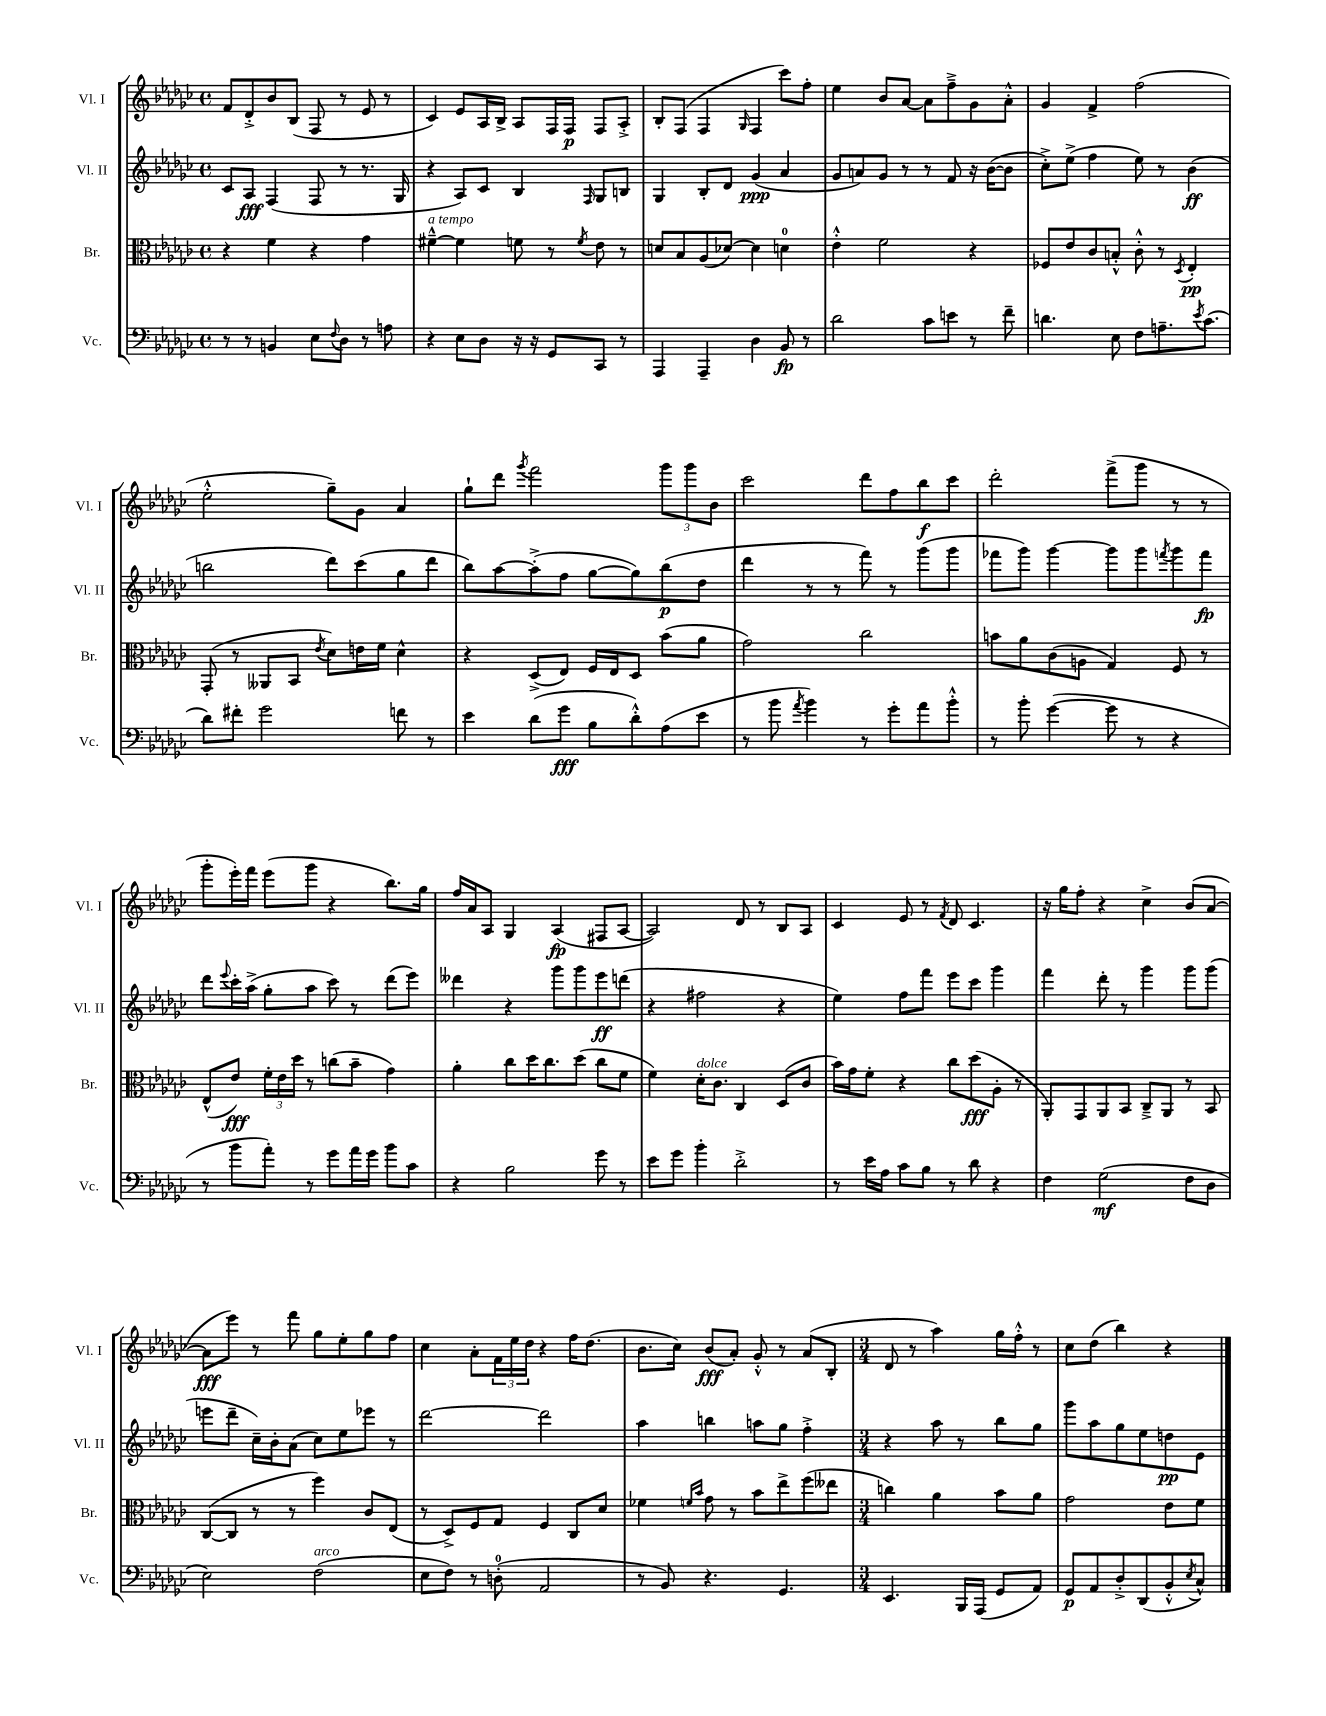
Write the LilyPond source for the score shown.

<<
\new StaffGroup <<
\new Staff = "s0" \with { instrumentName = "Vl. I" shortInstrumentName = "Vl. I" } {
    \clef treble \key ges \major \defaultTimeSignature \time 4/4
    f'8 des'8-.-> bes'8 bes8( f8 r8 ees'8 r8 |
    ces'4) ees'8 aes16 bes16-> aes8 f16 f16\p f8 aes8-.-> |
    bes8-. f8( f4 \grace { ges16 } f4 ces'''8) f''8-. |
    ees''4 bes'8 aes'8~ aes'8 f''8---> ges'8 aes'8-.-^ |
    ges'4 f'4-> f''2( |
    ees''2-.-^ ges''8--) ges'8 aes'4 |
    ges''8-! des'''8 \acciaccatura { ges'''8 } f'''2 \tuplet 3/2 { ges'''8 ges'''8 bes'8 } |
    ces'''2 des'''8 f''8 bes''8\f ces'''8 |
    des'''2-. f'''8->( ges'''8 r8 r8 |
    ges'''8-. ees'''16-.) f'''16 ees'''8( ges'''8 r4 bes''8.) ges''16 |
    f''16 aes'16 aes8 ges4 aes4\fp( fis8 aes8~ |
    aes2) des'8 r8 bes8 aes8 |
    ces'4 ees'8 r8 \acciaccatura { f'8 } des'8 ces'4. |
    r16 ges''16 f''8-. r4 ces''4-> bes'8( aes'8~ |
    aes'8\fff ees'''8) r8 f'''8 ges''8 ees''8-. ges''8 f''8 |
    ces''4 aes'8-. \tuplet 3/2 { f'16 ees''16 des''16 } r4 f''16 des''8.( |
    bes'8. ces''16) bes'8\fff( aes'8-.) ges'8-.-^ r8 aes'8( bes8-. |
    \numericTimeSignature \time 3/4 des'8 r8 aes''4) ges''16 f''16-.-^ r8 |
    ces''8 des''8( bes''4) r4 \bar "|." |
}
\new Staff = "s1" \with { instrumentName = "Vl. II" shortInstrumentName = "Vl. II" } {
    \clef treble \key ges \major \defaultTimeSignature \time 4/4
    ces'8 aes8\fff f4( f8 r8 r8. ges16 |
    r4 aes8) ces'8 bes4 \grace { f16 } ges8 b8 |
    ges4 bes8-. des'8 ges'4\ppp( aes'4 |
    ges'8 a'8) ges'8 r8 r8 f'8 r16 bes'16~( bes'8 |
    ces''8-.->) ees''8->( f''4 ees''8) r8 bes'4\ff( |
    b''2 des'''8) ces'''8( ges''8 des'''8 |
    bes''8) aes''8~ aes''8-.->( f''8 ges''8~ ges''8) bes''8\p( des''8 |
    des'''4 r8 r8 f'''8) r8 ges'''8( ges'''8 |
    fes'''8 ges'''8) ges'''4~ ges'''8 ges'''8 \acciaccatura { f'''8 } ges'''8 f'''8\fp |
    des'''8 \appoggiatura { ees'''8 } ces'''16-. aes''16->( ges''8-. aes''8 ces'''8) r8 des'''8( ees'''8) |
    deses'''4 r4 ges'''8 ges'''8 ees'''8\ff d'''8( |
    r4 fis''2 r4 |
    ees''4) f''8 f'''8 ees'''8 ces'''8 ges'''4 |
    f'''4 des'''8-. r8 ges'''4 ges'''8 ges'''8( |
    e'''8 des'''8-- ces''16--) bes'16-. aes'8( ces''8) ees''8 ees'''8 r8 |
    des'''2~ des'''2 |
    aes''4 b''4 a''8 ges''8 f''4-.-> |
    \numericTimeSignature \time 3/4 r4 aes''8 r8 bes''8 ges''8 |
    ges'''8 aes''8 ges''8 ees''8 d''8\pp ees'8 \bar "|." |
}
\new Staff = "s2" \with { instrumentName = "Br." shortInstrumentName = "Br." } {
    \clef alto \key ges \major \defaultTimeSignature \time 4/4
    r4 f'4 r4 ges'4 |
    fis'4~---^^\markup { \italic "a tempo" } fis'4 f'8 r8 \acciaccatura { f'8 } ees'8 r8 |
    d'8 bes8 aes8( des'8~) des'4 d'4-0 |
    ees'4-.-^ f'2 r4 |
    fes8 ees'8 ces'8 b8-.-^ ces'8-.-^ r8 \acciaccatura { des8 } ees4-.\pp |
    ges,8-.( r8 aeses,8 bes,8 \acciaccatura { ees'8 } des'8) e'16 f'16 des'4-^ |
    r4 des8->( ees8) f16 ees16 des8 bes'8( aes'8 |
    ges'2) ces''2 |
    b'8 aes'8 ces'8( a8 ges4) f8 r8 |
    ees8-^( ees'8\fff) \tuplet 3/2 { f'16-. ees'16 des''16 } r8 c''8( bes'8-- ges'4) |
    aes'4-. ces''8 des''16 ces''8. des''8( ces''8 f'8 |
    f'4) des'16-.^\markup { \italic "dolce" } ces'8. ces4 des8( ces'8 |
    bes'16) ges'16 f'8-. r4 ces''8 des''8\fff( aes8-. r8 |
    aes,8-.) ges,8 aes,8 bes,8 ces8---> aes,8 r8 bes,8 |
    ces8~( ces8 r8 r8 f''4) ces'8 ees8( |
    r8 des8->) f8 ges8 f4 ces8 des'8 |
    fes'4 \grace { f'16 bes'16 } ges'8 r8 bes'8 ees''8-> f''8( eeses''8 |
    \numericTimeSignature \time 3/4 c''4) aes'4 bes'8 aes'8 |
    ges'2 ees'8 f'8 \bar "|." |
}
\new Staff = "s3" \with { instrumentName = "Vc." shortInstrumentName = "Vc." } {
    \clef bass \key ges \major \defaultTimeSignature \time 4/4
    r8 r8 b,4 ees8 \appoggiatura { f8 } des8 r8 a8 |
    r4 ees8 des8 r16 r16 ges,8 ces,8 r8 |
    aes,,4 aes,,4-- des4 bes,8\fp r8 |
    des'2 ces'8 e'8 r8 f'8-- |
    d'4. ees8 f8 a8.-- \acciaccatura { ees'8 } ces'8.( |
    des'8) fis'8-. ges'2 f'8 r8 |
    ees'4 des'8( ges'8\fff bes8 des'8-.-^) aes8( ees'8 |
    r8 bes'8 \acciaccatura { aes'8 } bes'4) r8 ges'8-. aes'8 bes'8-.-^ |
    r8 bes'8-. ges'4~( ges'8 r8 r4 |
    r8 bes'8 aes'8-.) r8 ges'8 aes'16 ges'16 bes'8 ces'8 |
    r4 bes2 ges'8 r8 |
    ees'8 ges'8 bes'4-. des'2-.-> |
    r8 ees'16 aes16 ces'8 bes8 r8 des'8 r4 |
    f4 ges2\mf( f8 des8 |
    ees2) f2^\markup { \italic "arco" }( |
    ees8 f8) r8 d8-0-.( aes,2 |
    r8 bes,8) r4. ges,4. |
    \numericTimeSignature \time 3/4 ees,4. bes,,16 aes,,16( ges,8 aes,8) |
    ges,8\p aes,8 des8-.-> des,8( bes,8-.-^ \acciaccatura { ees8 } ces8-^) \bar "|." |
}
>>
>>
\layout { \context { \Score \remove "Bar_number_engraver" } }
